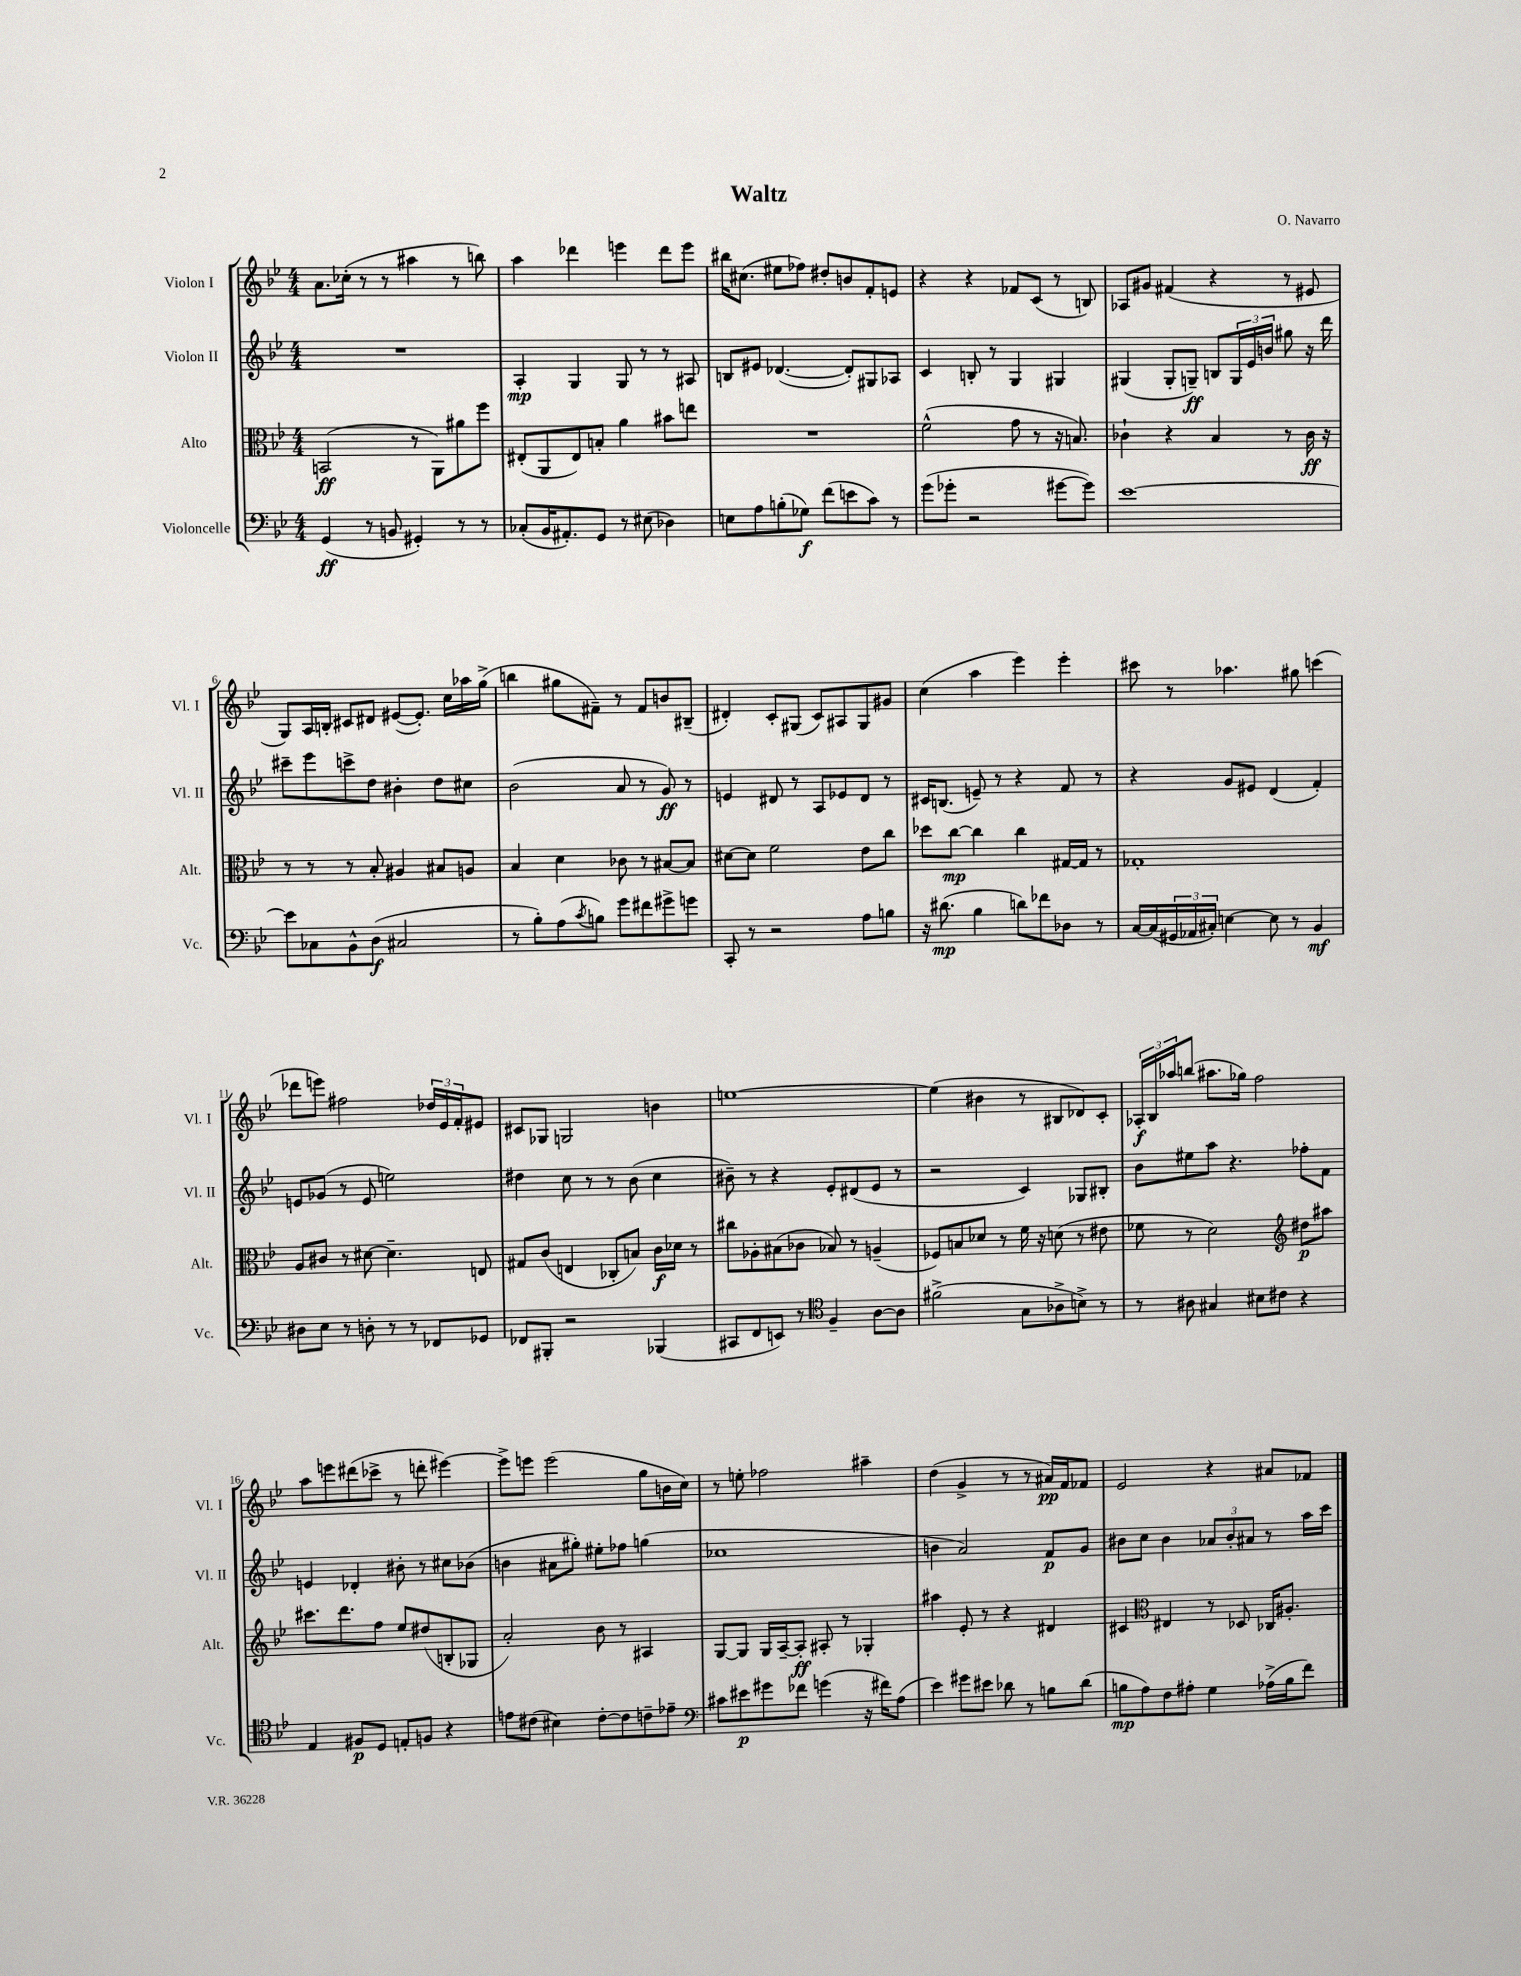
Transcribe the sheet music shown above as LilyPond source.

\header { title = "Waltz" composer = "O. Navarro" }
<<
\new StaffGroup <<
\new Staff = "s0" \with { instrumentName = "Violon I" shortInstrumentName = "Vl. I" } {
    \clef treble \key bes \major \numericTimeSignature \time 4/4
    a'8. ces''16-.( r8 r8 ais''4 r8 b''8) |
    a''4 des'''4 e'''4 des'''8 e'''8 |
    bis''16 cis''8.( eis''8 fes''8) dis''8-. b'8 f'8-. e'8 |
    r4 r4 fes'8 c'8( r8 b8) |
    aes8 gis'8 fis'4( r4 r8 eis'8 |
    g8) a16 b16-. cis'8 dis'8 eis'8~( eis'8.-.) c''16 aes''16 g''16->( |
    b''4 gis''8 fis'8--) r8 fis'8 b'8 bis8--( |
    dis'4-.) c'8-. gis8( c'8) ais8 gis8 gis'8 |
    c''4( a''4 ees'''4) ees'''4-. |
    cis'''8 r8 aes''4. gis''8 c'''4( |
    des'''8 e'''8) fis''2 \tuplet 3/2 { des''16 ees'16 f'16-. } eis'8 |
    cis'8 ges8 g2 b'4 |
    e''1~ |
    e''4( bis'4 r8 bis8 des'8) c'8-. |
    \tuplet 3/2 { aes16-.\f bes16 aes''16 } b''8( ais''8. ges''16) f''2 |
    a''8 e'''8 dis'''8( ces'''8-> r8 d'''8-. eis'''4~) |
    eis'''8-> e'''8 e'''2( g''8 b'16 c''16) |
    r8 e''8-. fes''2 ais''4-- |
    d''4( g'4-> r8 r8 ais'16\pp) f'16 fes'8 |
    ees'2 r4 ais'8 fes'8 \bar "|." |
}
\new Staff = "s1" \with { instrumentName = "Violon II" shortInstrumentName = "Vl. II" } {
    \clef treble \key bes \major \numericTimeSignature \time 4/4
    R1 |
    a4-.\mp g4 g8 r8 r8 ais8 |
    b8 eis'8 des'4.~( des'8-.) gis8 aes8 |
    c'4 b8-. r8 g4 gis4 |
    gis4( gis8-. g8--\ff) b8 \tuplet 3/2 { g16 ees'16 b'16 } gis''8 r16 d'''16 |
    cis'''8-- ees'''8 c'''8-> d''8 bis'4-. d''8 cis''8 |
    bes'2( a'8 r8 g'8\ff) r8 |
    e'4 dis'8 r8 a8 ees'8 dis'8 r8 |
    cis'16 b8.( e'8--) r8 r4 f'8 r8 |
    r4 g'8 eis'8 d'4( f'4-.) |
    e'8 ges'8( r8 e'8 e''2) |
    dis''4 c''8 r8 r8 bes'8( c''4 |
    bis'8--) r8 r4 ees'8-. dis'8( ees'8 r8 |
    r2 c'4) ges8 bis8-. |
    bes'8 eis''8 a''8 r4. fes''8-. f'8 |
    e'4 des'4-. bis'8-. r8 cis''8 bes'8( |
    b'4 ais'8 gis''8-.) eis''8-. fes''8 g''4( |
    ces''1 |
    b'4 a'2) f'8\p g'8 |
    bis'8 c''8 bis'4 \tuplet 3/2 { aes'8 bis'8-. ais'8 } r8 a''16 c'''16 \bar "|." |
}
\new Staff = "s2" \with { instrumentName = "Alto" shortInstrumentName = "Alt." } {
    \clef alto \key bes \major \numericTimeSignature \time 4/4
    b,2\ff( r8 a,8) ais'8 f''8 |
    eis8-.( a,8 eis8) b8-. a'4 bis'8 e''8 |
    R1 |
    f'2-^( g'8 r8 r16 b8.) |
    ces'4-! r4 bes4 r8 ces'16\ff r16 |
    r8 r8 r8 bes8-. ais4 bis8 a8 |
    bes4 d'4 ces'8 r8 bis8~ bis8 |
    dis'8~ dis'8 f'2 ees'8 c''8 |
    des''8 c''8~\mp c''4 c''4 gis16~ gis16 r8 |
    ges1-. |
    a8 cis'8 r8 dis'8~ dis'4.-- e8 |
    gis8 c'8( e4 ces8-. b8) c'16\f des'16 r8 |
    cis''8 aes8-. bis8( ces'8 bes8) r8 a4--( |
    fes8) b8 des'8 r8 f'16 r16 d'8( r8 eis'8 |
    fes'8 r8 d'2) \clef treble dis''8\p ais''8 |
    cis'''8. d'''8. f''8 ees''8 dis''8( b8-. ges8 |
    a'2-.) bes'8 r8 ais4 |
    g8~ g8 g16 a16~-- a8-.\ff ais8-. r8 ges4-. |
    ais''4 ees'8-. r8 r4 dis'4 |
    cis'4 \clef alto eis4 r8 des8 ces16 ais8.-. \bar "|." |
}
\new Staff = "s3" \with { instrumentName = "Violoncelle" shortInstrumentName = "Vc." } {
    \clef bass \key bes \major \numericTimeSignature \time 4/4
    g,4\ff( r8 b,8 gis,4-.) r8 r8 |
    ces8-.( bes,16 ais,8.-.) g,8 r8 eis8( des4) |
    e8 a8 b8-.( ges8\f) f'8( e'8 c'8) r8 |
    g'8( ges'8-. r2 gis'8~ gis'8) |
    ees'1~ |
    ees'8 ces8 bes,8-^ d8\f( cis2 |
    r8 bes8-.) a8( \acciaccatura { c'8 } b8) g'8 fis'8 gis'8-> g'8 |
    c,8-. r8 r2 a8 b8 |
    r16 dis'8.\mp( bes4 d'8) fes'8 des8 r8 |
    c16~ c16( \tuplet 3/2 { gis,16 aes,16 cis16-.) } e4~ e8 r8 bes,4\mf |
    dis8 ees8 r8 d8-. r8 r8 fes,8 ges,8 |
    fes,8 bis,,8-. r2 bes,,4( |
    cis,8 f,8 e,8) r8 \clef tenor f4-- a8~ a8 |
    fis'2->( g8 aes8-> b8->) r8 |
    r8 ais8 gis4 bis8 cis'8 r4 |
    ees4 fis8\p d8 e8-. f8 r4 |
    e'8 cis'8( bis4) cis'8~-. cis'8 c'8-- ees'8-- |
    \clef bass cis'8 eis'8\p gis'8 fes'8 g'4( r16 fis'16) a8( |
    ees'4) gis'8 eis'8 des'8 r8 b8 des'8( |
    b8\mp a8) f8 ais8-. g4 aes16->( b16 f'8) \bar "|." |
}
>>
>>
